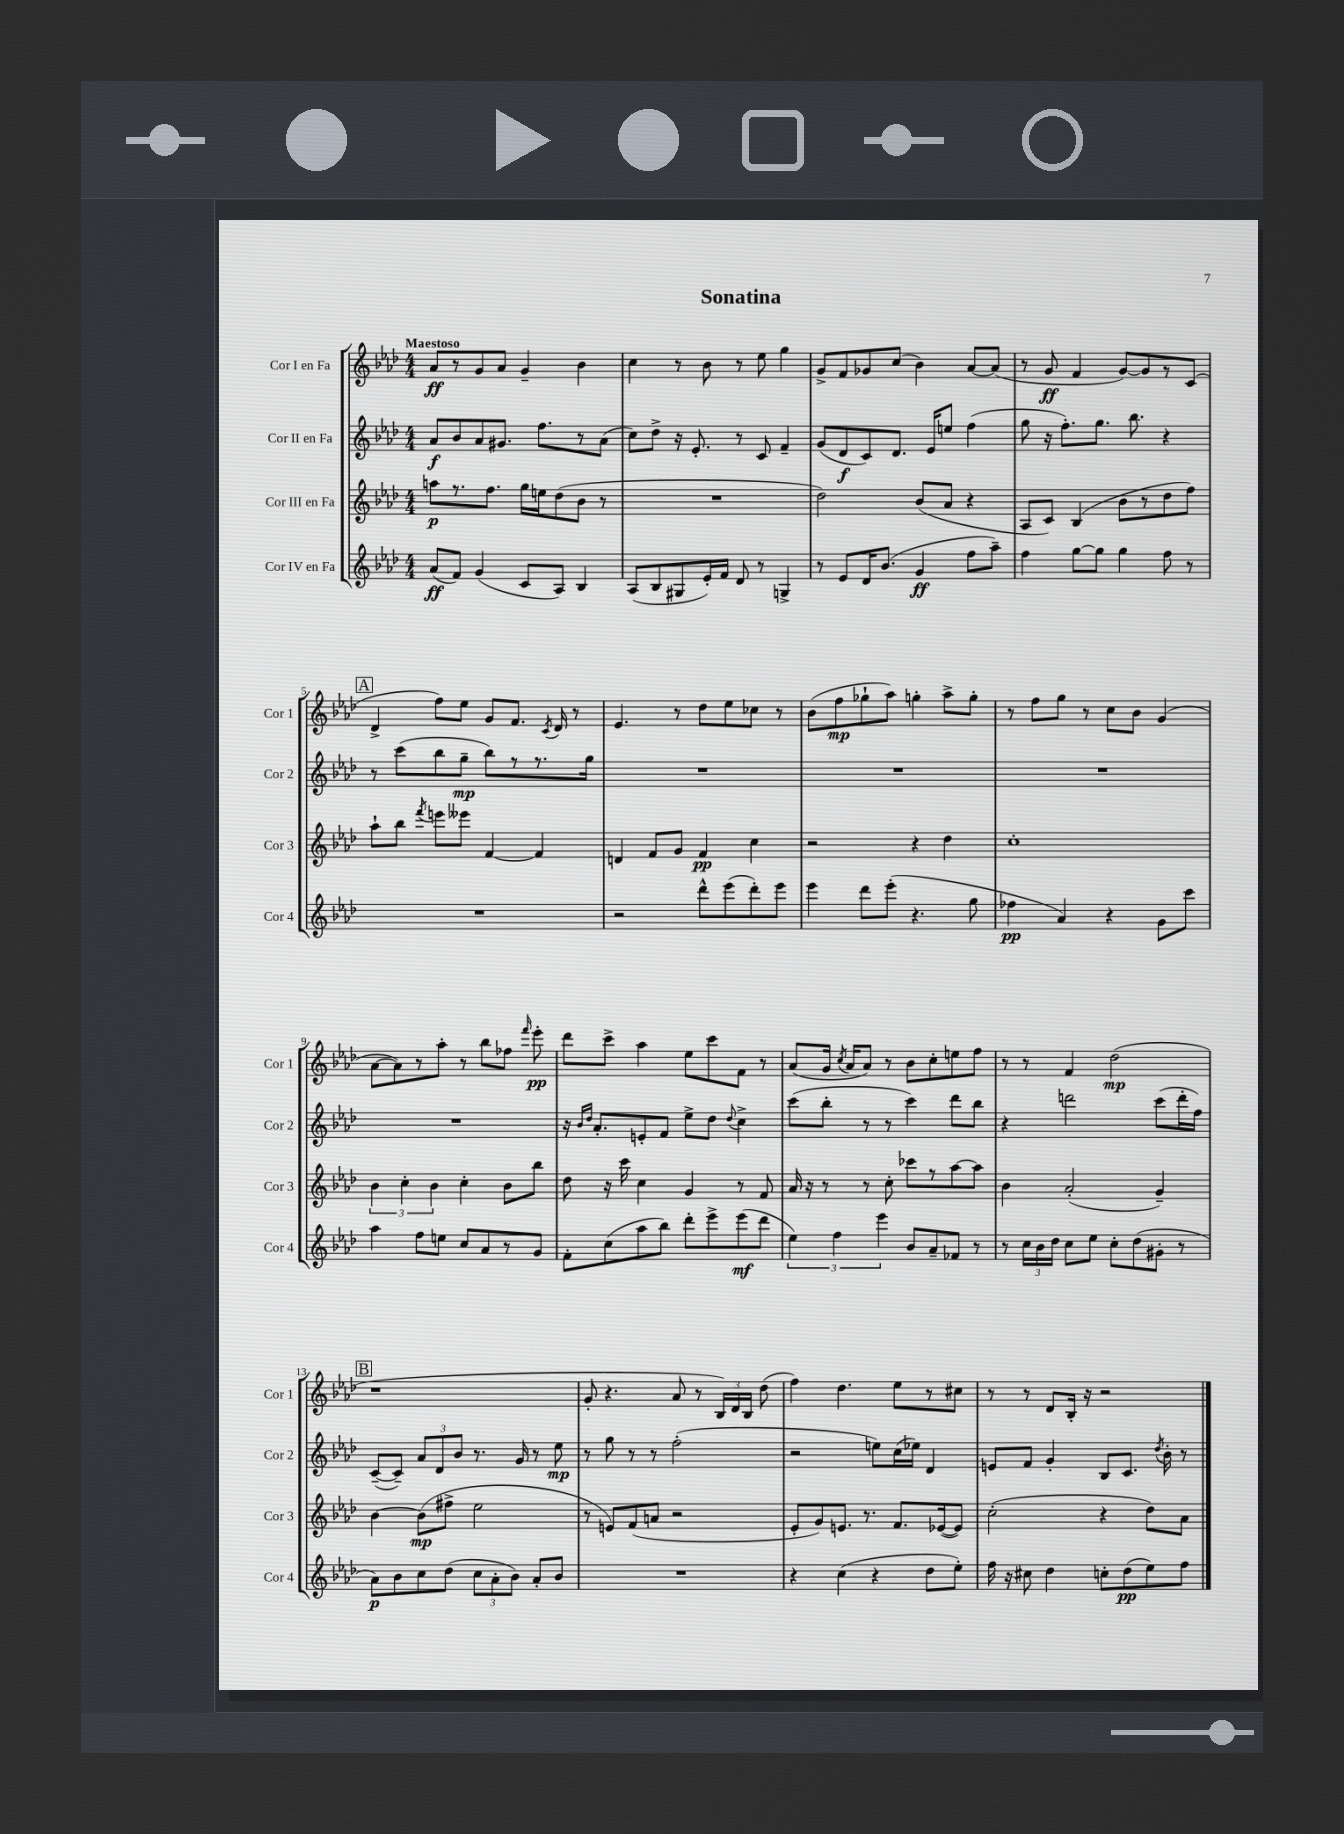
\header { title = "Sonatina" }
<<
\new StaffGroup <<
\new Staff = "s0" \with { instrumentName = "Cor I en Fa" shortInstrumentName = "Cor 1" } {
    \clef treble \key aes \major \numericTimeSignature \time 4/4 \tempo "Maestoso"
    \autoBeamOff aes'8[\ff r8 g'8 aes'8] g'4-- bes'4 |
    c''4 r8 bes'8 r8 ees''8 g''4 |
    g'8[-> f'8 ges'8 c''8]( bes'4) aes'8[~ aes'8]( |
    r8 g'8\ff f'4 g'8[~) g'8 r8 c'8]( |
    \mark \markup { \box "A" } des'4-> f''8[) ees''8] g'8[ f'8.] \acciaccatura { c'8 } des'16 r8 |
    ees'4. r8 des''8[ ees''8 ces''8] r8 |
    bes'8[( f''8\mp ges''8-! aes''8]) g''4-. aes''8[-> g''8]-. |
    r8 f''8[ g''8] r8 c''8[ bes'8] g'4( |
    aes'8[~ aes'8) r8 aes''8]-. r8 bes''8[ fes''8] \grace { f'''16 } ees'''8-.\pp |
    des'''8[ c'''8]-> aes''4 ees''8[ c'''8 f'8] r8 |
    aes'8[( g'16] \acciaccatura { c''8 } aes'16[ aes'8]) r8 bes'8[ c''8-. e''8 f''8] |
    r8 r8 f'4 des''2\mp( |
    \mark \markup { \box "B" } r1 |
    g'8-. r4. aes'8 r8 \tuplet 3/2 { bes16[) des'16 bes16] } des''8( |
    f''4) des''4. ees''8[ r8 cis''8] |
    r8 r8 des'8[ bes16]-. r16 r2 \bar "|." |
}
\new Staff = "s1" \with { instrumentName = "Cor II en Fa" shortInstrumentName = "Cor 2" } {
    \clef treble \key aes \major \numericTimeSignature \time 4/4
    \autoBeamOff aes'8[\f bes'8 aes'8 gis'8.] f''8.[ r8 aes'8]( |
    c''8[) des''8]-> r16 ees'8.-. r8 c'8 f'4-- |
    g'8[( des'8\f c'8) des'8.] ees'16[ e''8] f''4( |
    g''8 r16 f''8.[-.) g''8.] bes''8. r4 |
    \mark \markup { \box "A" } r8 c'''8[( bes''8 g''8]--\mp bes''8[) r8 r8. g''16] |
    R1 |
    R1 |
    R1 |
    R1 |
    r16 \grace { bes'16[ des''16] } aes'8.[-. e'8-. f'8] ees''8[-> des''8] \appoggiatura { des''8 } c''4-> |
    c'''8[( bes''8]-. r8 r8 c'''4) des'''8[ bes''8] |
    r4 d'''2 c'''8[( d'''16-. f''16]) |
    \mark \markup { \box "B" } c'8[~--( c'8]--) \tuplet 3/2 { aes'8[ des'8 bes'8] } r8. g'16 r8 ees''8\mp |
    r8 g''8 r8 r8 f''2-.( |
    r2 e''8[) c''16( ees''16]) des'4 |
    e'8[ f'8] g'4-. bes8[ c'8.] \acciaccatura { des''8 } bes'16-. r8 \bar "|." |
}
\new Staff = "s2" \with { instrumentName = "Cor III en Fa" shortInstrumentName = "Cor 3" } {
    \clef treble \key aes \major \numericTimeSignature \time 4/4
    \autoBeamOff a''8[\p r8. f''8.] g''16[ e''16 des''8( bes'8] r8 |
    R1 |
    des''2) bes'8[( aes'8] r4 |
    aes8[ c'8]) bes4( bes'8[ r8 des''8 f''8]) |
    \mark \markup { \box "A" } aes''8[-! bes''8] \acciaccatura { f'''8 } e'''8[ eeses'''8] f'4~ f'4 |
    d'4 f'8[ g'8] f'4\pp c''4 |
    r2 r4 des''4 |
    c''1-. |
    \tuplet 3/2 { bes'4 c''4-. bes'4 } c''4-. bes'8[ bes''8] |
    des''8 r16 c'''16 c''4 g'4 r8 f'8 |
    aes'16 r16 r8 r8 c''8-. ces'''8[ r8 aes''8~ aes''8] |
    bes'4 aes'2-.( g'4--) |
    \mark \markup { \box "B" } bes'4~ bes'8[\mp( fis''8]-> ees''2 |
    r8 e'8[) f'8( a'8] r2 |
    ees'8[-. g'8) e'8.] r8. f'8.[ ees'16~( ees'8]) |
    c''2-.( r4 des''8[) aes'8] \bar "|." |
}
\new Staff = "s3" \with { instrumentName = "Cor IV en Fa" shortInstrumentName = "Cor 4" } {
    \clef treble \key aes \major \numericTimeSignature \time 4/4
    \autoBeamOff aes'8[\ff( f'8]) g'4( c'8[ aes8]) bes4 |
    aes8[( bes8 gis8 ees'16-.) f'16] des'8 r8 g4-> |
    r8 ees'8[ des'16 bes'8.]( g'4\ff f''8[ aes''8]--) |
    f''4 g''8[~ g''8] g''4 f''8 r8 |
    \mark \markup { \box "A" } R1 |
    r2 des'''8[-^ ees'''8( des'''8-.) ees'''8] |
    ees'''4 des'''8[ ees'''8]-.( r4. g''8 |
    fes''4\pp aes'4) r4 g'8[ c'''8] |
    aes''4 f''8[ e''8] c''8[ aes'8 r8 g'8] |
    f'8[-. c''8( aes''8 bes''8]) des'''8[-. ees'''8-> ees'''8\mf( des'''8] |
    \tuplet 3/2 { ees''4) f''4 ees'''4 } bes'8[ aes'8-- fes'8] r8 |
    r8 \tuplet 3/2 { c''16[ bes'16 des''16] } c''8[ ees''8] c''8[-. des''8( gis'8]-. r8 |
    \mark \markup { \box "B" } aes'8[\p) bes'8 c''8 des''8]( \tuplet 3/2 { c''8[ aes'8-. bes'8]) } aes'8[-. bes'8] |
    R1 |
    r4 c''4( r4 des''8[ ees''8]-.) |
    f''16 r16 cis''8 des''4 c''8[-. des''8\pp( ees''8) f''8] \bar "|." |
}
>>
>>
